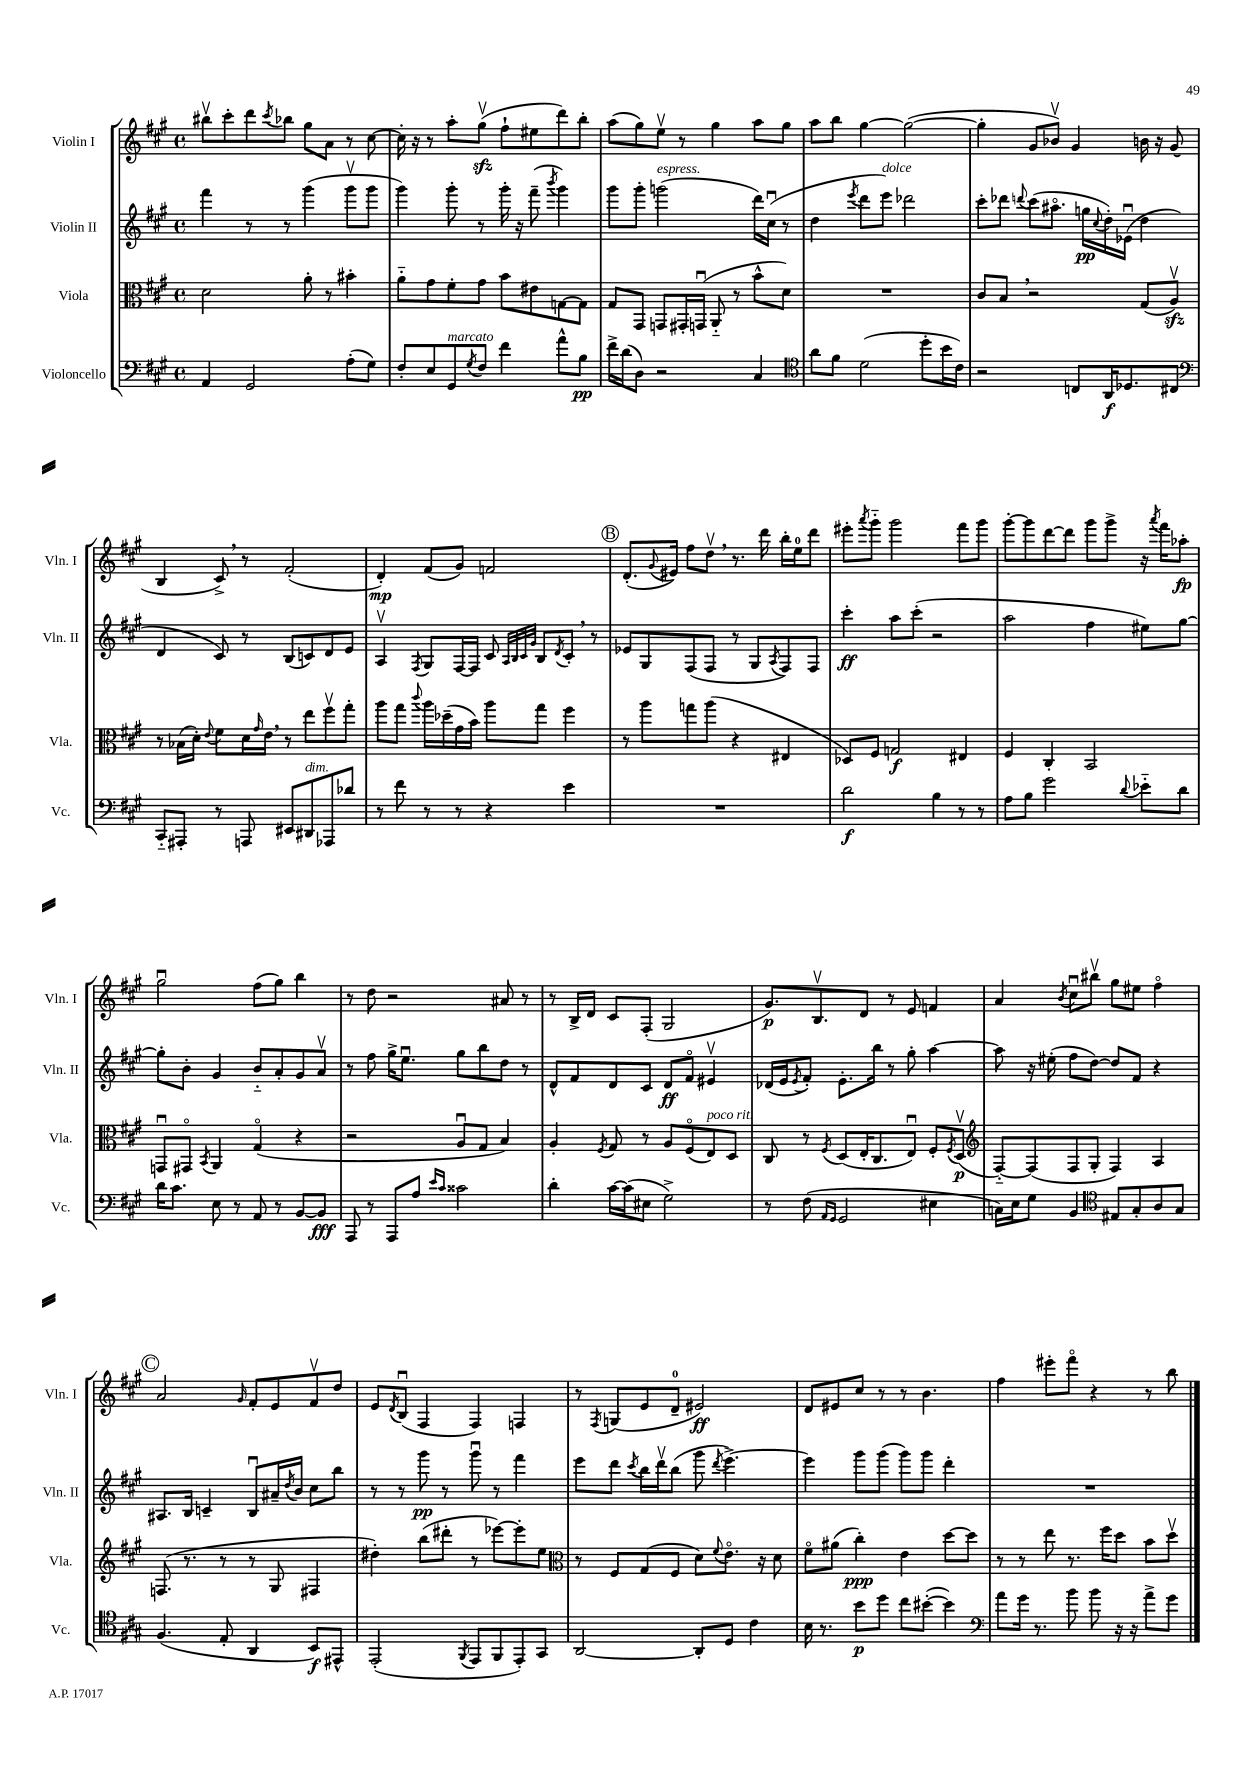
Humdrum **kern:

**kern	**dynam	**kern	**dynam	**kern	**dynam	**kern	**dynam
*part4	*part4	*part3	*part3	*part2	*part2	*part1	*part1
*staff4	*staff4	*staff3	*staff3	*staff2	*staff2	*staff1	*staff1
*I"Violoncello	*	*I"Viola	*	*I"Violin II	*	*I"Violin I	*
*I'Vc.	*	*I'Vla.	*	*I'Vln. II	*	*I'Vln. I	*
*clefF4	*	*clefC3	*	*clefG2	*	*clefG2	*
*k[f#c#g#]	*	*k[f#c#g#]	*	*k[f#c#g#]	*	*k[f#c#g#]	*
*M4/4	*	*M4/4	*	*M4/4	*	*M4/4	*
*met(c)	*	*met(c)	*	*met(c)	*	*met(c)	*
=53	=53	=53	=53	=53	=53	=53	=53
4AA/	.	2d\	.	4fff#\	.	8bb#Xv\L	.
.	.	.	.	.	.	8ccc#'\	.
2GG#/	.	.	.	8r	.	8ddd\	.
.	.	.	.	.	.	8qccc#/	.
.	.	.	.	8r	.	8bb-X\J	.
.	.	8a'\	.	(4ggg#\	.	8gg#\L	.
.	.	8r	.	.	.	8a\J	.
(8A'\L	.	4b#X'\	.	8ggg#v\L	.	8r	.
8G#\J)	.	.	.	8ggg#\J	.	[8cc#\	.
=54	=54	=54	=54	=54	=54	=54	=54
8F#'/L	.	8a\L	.	4ggg#\)	.	16cc#'\]	.
.	.	.	.	.	.	16r	.
8E/	.	8g#\	.	.	.	8r	.
!LO:TX:a:i:t=marcato	!	!	!	!	!	!	!
8GG#/	.	8f#'\	.	8ggg#'\	.	8aa'\L	.
8qG#/	.	.	.	.	.	.	.
8F#/J	.	8g#\J	.	8r	.	(8gg#zzv\J	.
4f#\	.	8b\L	.	16ggg#'\	.	8ff#`\L	.
.	.	.	.	16r	.	.	.
.	.	8e#X\	.	(8fff#~\	.	8ee#X\	.
.	.	.	.	8qbbb/	.	.	.
8a^^\L	.	[8Gn\	.	4ggg#\)	.	8ddd\)	.
8B\J	pp	8G\J]	.	.	.	8bb'\J	.
=55	=55	=55	=55	=55	=55	=55	=55
16f#^\LL	.	8G#/L	.	8ggg#\L	.	(8aa\L	.
(16d\J	.	.	.	.	.	.	.
8D\J)	.	8GG#/J	.	8ggg#'\J	.	8gg#\)	.
!	!	!	!	!LO:TX:a:i:t=espress.	!	!	!
2r	.	8GGn/L	.	(2gggn\	.	8eev\J	.
.	.	16GG#X'/L	.	.	.	8r	.
.	.	(16GGnu/JJ	.	.	.	.	.
.	.	8AA/	.	.	.	4gg#\	.
.	.	8r	.	.	.	.	.
4C#/	.	8b^^\L	.	16ddd\LL)	.	8aa\L	.
.	.	.	.	(16cc#u\JJ	.	.	.
.	.	8d\J)	.	8r	.	8gg#\J	.
=56	=56	=56	=56	=56	=56	=56	=56
*clefC4	*	*	*	*	*	*	*
8a\L	.	1r	.	4dd\	.	8aa\L	.
8f#\J	.	.	.	.	.	8bb\J	.
.	.	.	.	8qeee/	.	.	.
(2d\	.	.	.	8ddd\L	.	[4gg#\	.
!	!	!	!	!LO:TX:a:i:t=dolce	!	!	!
.	.	.	.	8eee\J)	.	.	.
.	.	.	.	2ddd-X\	.	(2gg#\_	.
8dd'\L	.	.	.	.	.	.	.
16b\L	.	.	.	.	.	.	.
16c#\JJ)	.	.	.	.	.	.	.
=57	=57	=57	=57	=57	=57	=57	=57
2r	.	8c#/L	.	8ccc#'\L	.	4gg#'\]	.
.	.	8B,/J	.	8ddd-X\J	.	.	.
.	.	.	.	8qqdddn/	.	.	.
.	.	2r	.	(8ccc#\L	.	8g#/L	.
.	.	.	.	8.aa#X\J	.	8b-Xv/J)	.
8Cn/L	.	.	.	.	.	4g#/	.
.	.	.	.	16ggn\LL	pp	.	.
.	.	.	.	8qqcc#/	.	.	.
16AA/K	f	.	.	16dd'\)	.	.	.
8.D-X/	.	.	.	(16e-Xu\JJ	.	.	.
.	.	(8G#/L	.	4dd\	.	16bn\	.
.	.	.	.	.	.	16r	.
8C#X/J	.	8Azzv/J)	.	.	.	(8g#/	.
!!LO:LB:g=z
=58	=58	=58	=58	=58	=58	=58	=58
*clefF4	*	*	*	*	*	*	*
8CC#/L	.	8r	.	4d/	.	4B/	.
8AAA#X'/J	.	(16B-X\LL	.	.	.	.	.
.	.	16d'\JJ)	.	.	.	.	.
.	.	8qqe/	.	.	.	.	.
8r	.	8f#\L	.	8c#/)	.	8c#^,/)	.
8AAAn/	.	16d\L	.	8r	.	8r	.
.	.	16qqg#/	.	.	.	.	.
.	.	16e,\JJ	.	.	.	.	.
8EE#X/L	.	8r	.	(8B/L	.	(2f#'/	.
!LO:TX:a:i:t=dim.	!	!	!	!	!	!	!
8DD#X/	.	8ee\L	.	8cn/)	.	.	.
8AAA-X/	.	8ff#v\	.	8d/	.	.	.
8d-X/J	.	8gg#'\J	.	8e/J	.	.	.
=59	=59	=59	=59	=59	=59	=59	=59
8r	.	8aa\L	.	4Av/	.	4d'/)	mp
8f#\	.	8gg#\J	.	.	.	.	.
.	.	8qqccc#/	.	8qF#/	.	.	.
8r	.	16aa\LL	.	8G#/L	.	(8f#/L	.
.	.	(16dd-X~\	.	.	.	.	.
8r	.	16g#\	.	[16F#/L	.	8g#/J)	.
.	.	16b\JJ)	.	16F#/JJ]	.	.	.
4r	.	8aa\L	.	8c#/	.	2fn/	.
.	.	.	.	32qqA/LLL	.	.	.
.	.	.	.	32qqB/	.	.	.
.	.	.	.	32qqc#/	.	.	.
.	.	.	.	32qqg#/JJJ	.	.	.
.	.	8gg#\J	.	8B/L	.	.	.
.	.	.	.	8qd/	.	.	.
4e\	.	4ff#\	.	8c#',/J	.	.	.
.	.	.	.	8r	.	.	.
!!LO:REH:place=s1:t=B
=60	=60	=60	=60	=60	=60	=60	=60
1r	.	8r	.	8e-X/L	.	(8.d'/L	.
.	.	8aa\L	.	8G#/	.	.	.
.	.	.	.	.	.	8qqg#/	.
.	.	.	.	.	.	16e#X/Jk)	.
.	.	8ggn\	.	(8F#/	.	8ff#\L	.
.	.	(8aa\J	.	8F#/J	.	8ddv,\J	.
.	.	4r	.	8r	.	8.r	.
.	.	.	.	8G#/L	.	.	.
.	.	.	.	.	.	16ddd\	.
.	.	.	.	8qA/	.	.	.
.	.	4E#X/	.	8F#/)	.	16bb'\LL	.
.	.	.	.	.	.	16ee\J	.
.	.	.	.	8F#/J	.	8ddd\J	.
=61	=61	=61	=61	=61	=61	=61	=61
2d\	f	8D-X/L)	.	4ccc#'\	ff	8eee#X'\L	.
.	.	.	.	.	.	8qaaa/	.
.	.	8F#/J	.	.	.	8ggg#\J	.
.	.	2Gn/	f	8aa\L	.	2ggg#\	.
.	.	.	.	(8ccc#'\J	.	.	.
4B\	.	.	.	2r	.	.	.
8r	.	4E#X/	.	.	.	8fff#\L	.
8r	.	.	.	.	.	8ggg#\J	.
=62	=62	=62	=62	=62	=62	=62	=62
8A\L	.	4F#/	.	2aa\	.	[8ggg#'\L	.
8B\J	.	.	.	.	.	8ggg#\]	.
2g#\	.	4C#'/	.	.	.	[8ddd\	.
.	.	.	.	.	.	8ddd\J]	.
.	.	2BB/	.	4ff#\	.	8ggg#\L	.
.	.	.	.	.	.	8ggg#^\J	.
8qqd/	.	.	.	.	.	.	.
8e-X\L	.	.	.	8ee#X\L)	.	16r	.
.	.	.	.	.	.	8qaaa/	.
.	.	.	.	.	.	16fff#\KL	.
8d\J	.	.	.	[8gg#\J	.	8aa-X'\J	fp
!!LO:LB:g=z
=63	=63	=63	=63	=63	=63	=63	=63
16d\KL	.	8GGnu/L	.	8gg#'\L]	.	2gg#u\	.
8.c#\J	.	.	.	.	.	.	.
.	.	8GG#X/J	.	8b'\J	.	.	.
.	.	8qBB/	.	.	.	.	.
8E\	.	4AA/	.	4g#/	.	.	.
8r	.	.	.	.	.	.	.
8AA/	.	(4G#/	.	8b/L	.	(8ff#\L	.
8r	.	.	.	8a'/	.	8gg#\J)	.
[8BB/L	.	4r	.	8g#/	.	4bb\	.
8BB/J]	fff	.	.	8av/J	.	.	.
=64	=64	=64	=64	=64	=64	=64	=64
8AAA/	.	2r	.	8r	.	8r	.
8r	.	.	.	8ff#\	.	8dd\	.
8AAA/L	.	.	.	16gg#^\KL	.	2r	.
.	.	.	.	8.eeu\J	.	.	.
8A/J	.	.	.	.	.	.	.
16qqe/LL	.	.	.	.	.	.	.
16qqc#/JJ	.	.	.	.	.	.	.
2c##X\	.	8Au/L	.	8gg#\L	.	.	.
.	.	8G#/J	.	8bb\	.	.	.
.	.	4B/)	.	8dd\J	.	8a#X/	.
.	.	.	.	8r	.	8r	.
=65	=65	=65	=65	=65	=65	=65	=65
4d'\	.	4A'/	.	8d^^/L	.	8r	.
.	.	.	.	8f#/	.	16B^/LL	.
.	.	.	.	.	.	16d/JJ	.
.	.	8qF#/	.	.	.	.	.
[16c#\LL	.	8G#/	.	8d/	.	8c#/L	.
(16c#\J]	.	.	.	.	.	.	.
8E#X\J	.	8r	.	8c#/J	.	(8F#'/J	.
2G#^\)	.	8A/L	.	8d/L	ff	2G#/	.
.	.	(8F#/	.	8f#/J	.	.	.
!	!	!LO:TX:a:i:t=poco rit.	!	!	!	!	!
.	.	8E/)	.	4e#Xv/	.	.	.
.	.	8D/J	.	.	.	.	.
=66	=66	=66	=66	=66	=66	=66	=66
8r	.	8C#/	.	(16d-X/LL	.	8.g#/L)	p
.	.	.	.	16e/J	.	.	.
.	.	.	.	8qe/	.	.	.
(8F#\	.	8r	.	8f#'/J)	.	.	.
.	.	.	.	.	.	8.Bv/	.
16qqAA/LL	.	.	.	.	.	.	.
16qqGG#/JJ	.	8qF#/	.	.	.	.	.
2GG#/	.	(8D/L	.	8.e'\L	.	.	.
.	.	16E'/K	.	.	.	8d/J	.
.	.	8.C#/	.	16bb\Jk	.	.	.
.	.	.	.	8r	.	8r	.
.	.	8Eu/J)	.	8gg#'\	.	8e/	.
4E#X\	.	8F#'/L	.	[4aa\	.	4fn/	.
.	.	8qF#/	.	.	.	.	.
.	.	(8Dv/J	p	.	.	.	.
=67	=67	=67	=67	=67	=67	=67	=67
*	*	*clefG2	*	*	*	*	*
16Cn\LL)	.	[8F#/L)	.	8aa\]	.	4a/	.
16E\J	.	.	.	.	.	.	.
8G#\J	.	(8F#/]	.	16r	.	.	.
.	.	.	.	(16ee#X'\	.	.	.
.	.	.	.	.	.	8qb/	.
4BB/	.	8F#/	.	8ff#\L	.	8cc#u\L	.
.	.	8G#'/J	.	[8dd\J)	.	8bb#Xv\J	.
*clefC4	*	*	*	*	*	*	*
8E#X/L	.	4F#/)	.	8dd/L]	.	8gg#\L	.
8G#'/	.	.	.	8f#/J	.	8ee#X\J	.
8A/	.	4A/	.	4r	.	4ff#\	.
8G#/J	.	.	.	.	.	.	.
!!LO:LB:g=z
!!LO:REH:place=s1:t=C
=68	=68	=68	=68	=68	=68	=68	=68
(4.F#/	.	(8.Fn/	.	8.A#X/L	.	2a/	.
.	.	8.r	.	16B/Jk	.	.	.
.	.	.	.	4cn~/	.	.	.
8E'/	.	8r	.	.	.	.	.
.	.	.	.	.	.	16qqg#/	.
4AA/	.	8r	.	8Bu/L	.	8f#'/L	.
.	.	8G#/	.	16a#X~/L	.	8e/	.
.	.	.	.	8qdd/	.	.	.
.	.	.	.	16b/JJ	.	.	.
8BB/L)	f	4F#X/	.	8cc#\L	.	8f#v/	.
8EE#X^^/J	.	.	.	8bb\J	.	8dd/J	.
=69	=69	=69	=69	=69	=69	=69	=69
(2EE'/	.	4dd#X'\)	.	8r	.	8e/L	.
.	.	.	.	.	.	8qd/	.
.	.	.	.	8r	.	(8Bu/J	.
.	.	(8bb\L	.	8ggg#\	pp	4F#/	.
.	.	8ddd#X'\J	.	8r	.	.	.
8qFF#/	.	.	.	.	.	.	.
8EE/L	.	8r	.	8ggg#u\	.	4F#/)	.
8FF#/	.	[8eee-X\L)	.	8r	.	.	.
8EE'/)	.	8eee-'\]	.	4fff#\	.	4Fn/	.
8GG#/J	.	8ee\J	.	.	.	.	.
=70	=70	=70	=70	=70	=70	=70	=70
*	*	*clefC3	*	*	*	*	*
[2AA/	.	8r	.	8eee\L	.	8r	.
.	.	.	.	.	.	8qF#/	.
.	.	8F#/L	.	8ddd\J	.	(8Gn/L	.
.	.	.	.	8qccc#/	.	.	.
.	.	(8G#/	.	16bb\LL	.	8e/	.
.	.	.	.	16dddv\J	.	.	.
.	.	8F#/J	.	(8bb\J	.	8d~/J	.
8AA'/L]	.	8d\L)	.	8ggg#\	.	2e#X/)	ff
.	.	8qqf#/	.	8qddd/	.	.	.
8D/J	.	8.e\J	.	[4.eee^\)	.	.	.
4c#\	.	.	.	.	.	.	.
.	.	16r	.	.	.	.	.
.	.	8d\	.	.	.	.	.
=71	=71	=71	=71	=71	=71	=71	=71
16B\	.	8f#\L	.	4eee\]	.	8d/L	.
8.r	.	.	.	.	.	.	.
.	.	(8a#X\J	.	.	.	8e#X/	.
8b\L	p	4cc#'\)	ppp	8ggg#\L	.	8cc#/J	.
8dd\J	.	.	.	(8ggg#\J	.	8r	.
8cc#\L	.	4e\	.	8ggg#\L)	.	8r	.
([8b#X'\J	.	.	.	8ggg#\J	.	4.b\	.
4b#\])	.	[8dd\L	.	4ddd'\	.	.	.
.	.	8dd\J]	.	.	.	.	.
=72	=72	=72	=72	=72	=72	=72	=72
*clefF4	*	*	*	*	*	*	*
8a\L	.	8r	.	1r	.	4ff#\	.
16g#\Jk	.	8r	.	.	.	.	.
8.r	.	.	.	.	.	.	.
.	.	8ee\	.	.	.	8eee#X'\L	.
8b\	.	8.r	.	.	.	8fff#\J	.
8b\	.	.	.	.	.	4r	.
.	.	16ff#\KL	.	.	.	.	.
16r	.	8dd\J	.	.	.	.	.
16r	.	.	.	.	.	.	.
8a^\L	.	8b\L	.	.	.	8r	.
8g#\J	.	8ddv\J	.	.	.	8bb\	.
==	==	==	==	==	==	==	==
*-	*-	*-	*-	*-	*-	*-	*-
